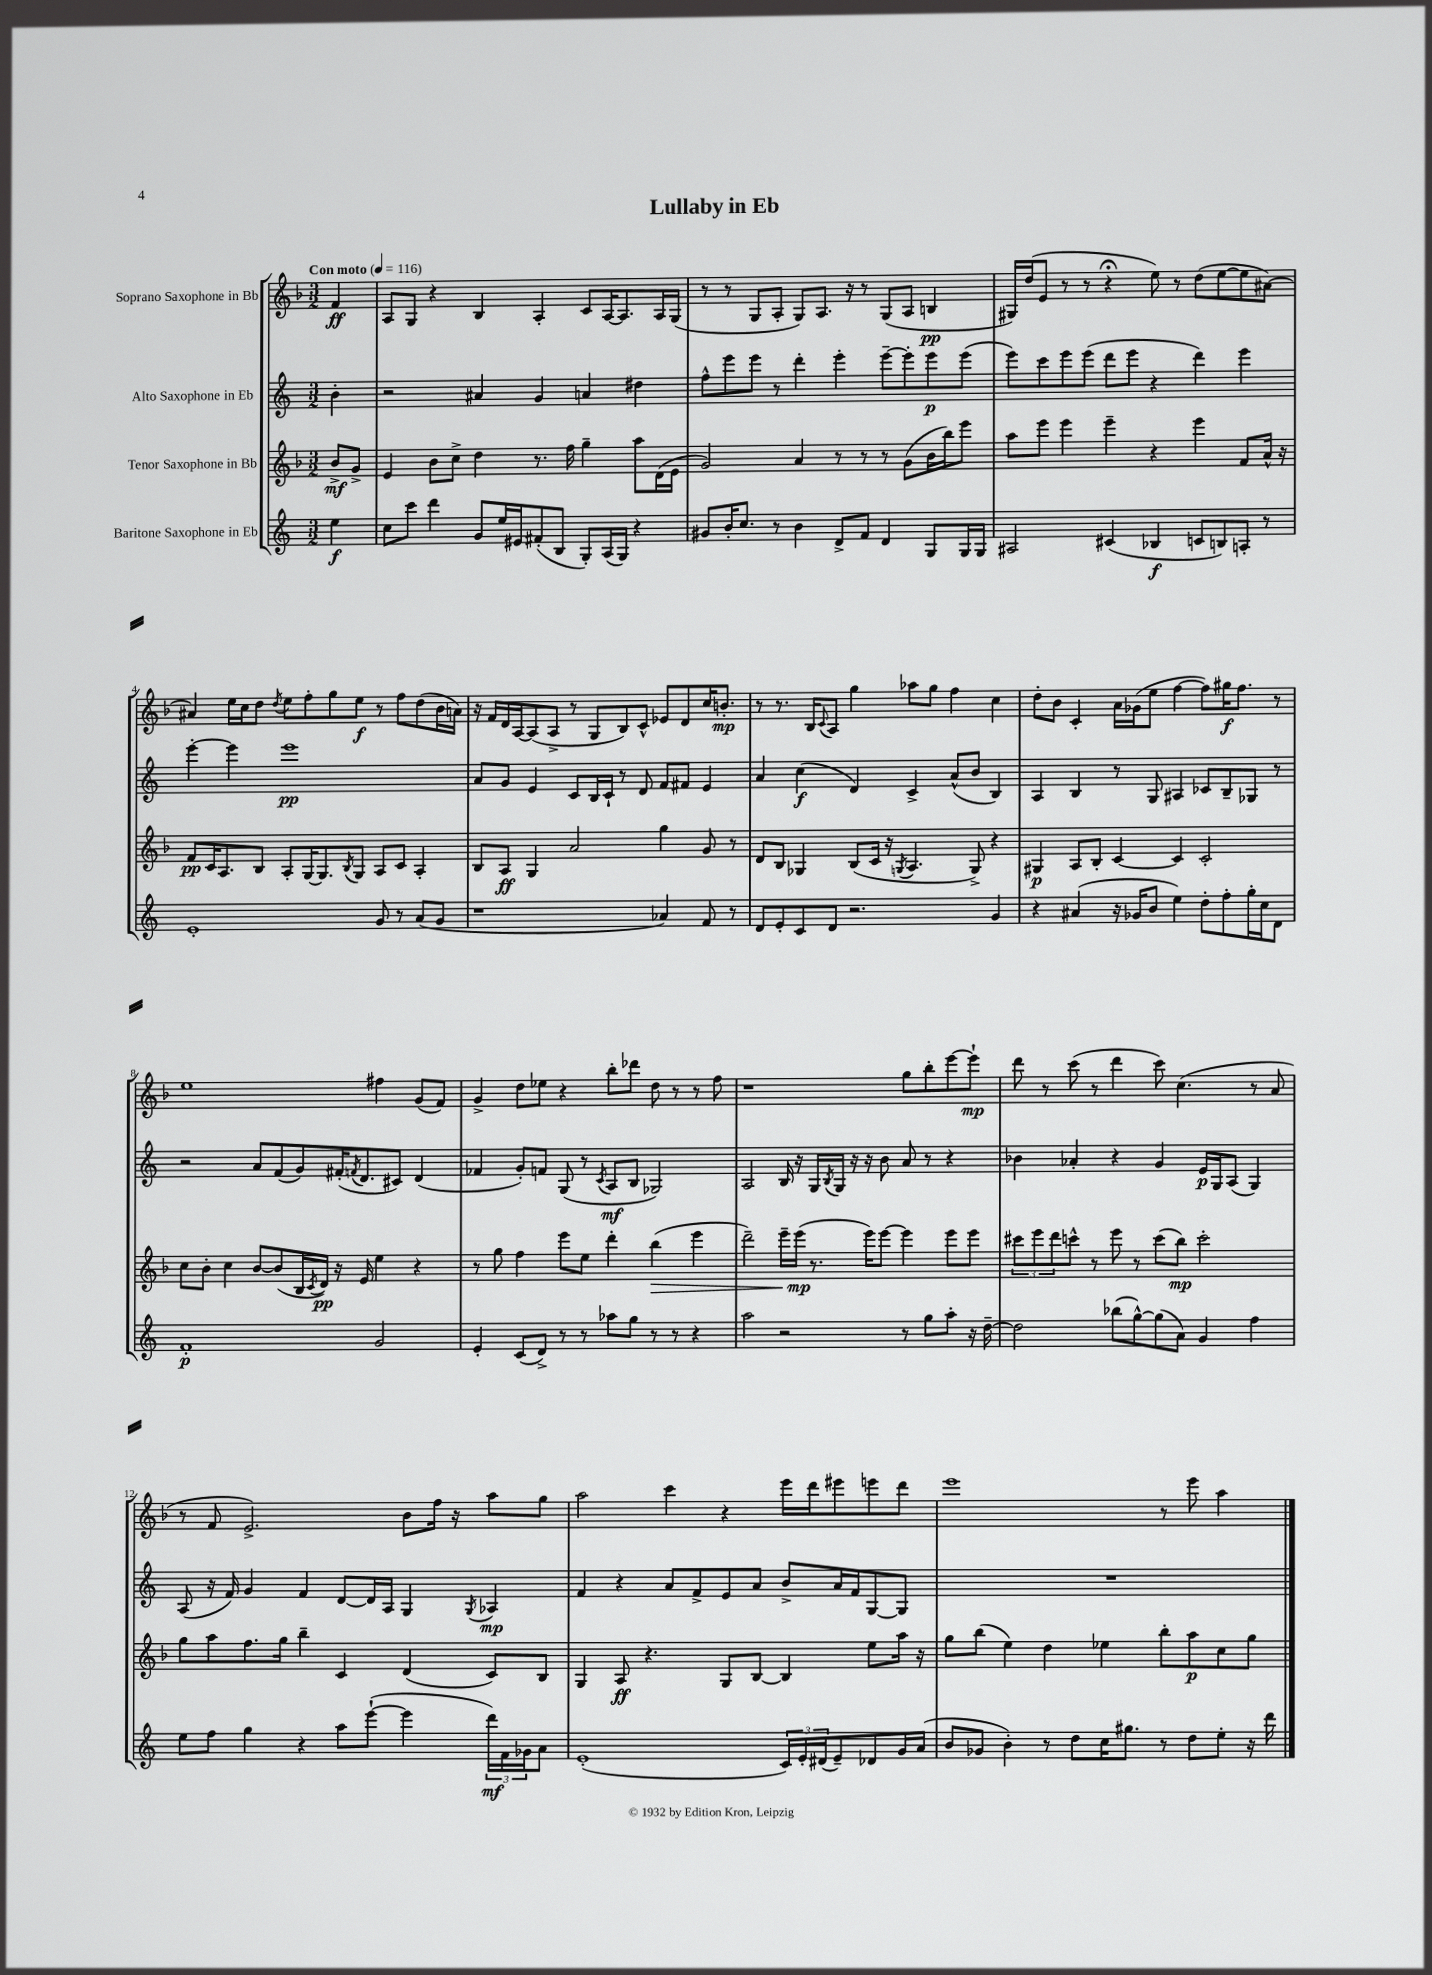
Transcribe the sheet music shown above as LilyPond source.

\header { title = "Lullaby in Eb" }
<<
\new StaffGroup <<
\new Staff = "s0" \with { instrumentName = "Soprano Saxophone in Bb" } {
    \clef treble \key f \major \numericTimeSignature \time 3/2 \partial 4 \tempo "Con moto" 4 = 116
    f'4\ff |
    a8 g8 r4 bes4 a4-. c'8 a16~ a8. a16 g16( |
    r8 r8 g8 a8-. g8) a8. r16 r8 g8( a8 b4\pp |
    gis16) d''16( e'8 r8 r8 r4\fermata e''8) r8 d''8( e''8~ e''8 ais'8~) |
    ais'4 e''16 c''16 d''8 \acciaccatura { d''8 } e''8 f''8-. g''8 e''8\f r8 f''8 d''8( bes'16 a'16) |
    r16 f'16 d'16 a16~ a8( a8-> r8 g8 bes8) c'8-^ ees'8 d'8 c''16 b'8.-.\mp |
    r8 r8. bes16 \appoggiatura { c'8 } a8 g''4 aes''8 g''8 f''4 c''4 |
    d''8-. bes'8 c'4-. a'16 ges'16( e''8 f''4~ f''8) gis''16\f f''8. r8 |
    e''1 fis''4 g'8( f'8) |
    g'4-> d''8 ees''8 r4 bes''8-. des'''8 d''8 r8 r8 f''8 |
    r1 g''8 bes''8-. e'''8~ e'''8-!\mp |
    d'''8 r8 c'''8( r8 d'''4 c'''8) c''4.( r8 a'8 |
    r8 f'8 e'2.->) bes'8 f''16 r16 a''8 g''8 |
    a''2 c'''4 r4 e'''16 d'''16 eis'''8 e'''8 d'''8 |
    e'''1 r8 e'''8 a''4 \bar "|." |
}
\new Staff = "s1" \with { instrumentName = "Alto Saxophone in Eb" } {
    \clef treble \key c \major \numericTimeSignature \time 3/2 \partial 4
    b'4-. |
    r2 ais'4 g'4 a'4 dis''4 |
    f''8-^ e'''8 e'''8 r8 d'''4-. e'''4-. e'''8~-- e'''8-. e'''8\p e'''8( |
    e'''8) c'''8 e'''8 e'''8( d'''8 e'''8 r4 d'''4) e'''4 |
    e'''4~-. e'''4 e'''1\pp |
    a'8 g'8 e'4 c'8 b16 c'16-! r8 d'8 f'8 fis'8 e'4 |
    a'4 c''4\f( d'4) c'4-> a'8-^( b'8 b4) |
    a4 b4 r8 g8 ais4 ces'8 b8-- ges8 r8 |
    r2 a'8 f'8( g'8) fis'16-.( \acciaccatura { f'8 } d'8. cis'8) d'4( |
    fes'4 g'8-.) f'8 g8( r8 \acciaccatura { c'8 } a8\mf b8 ges2) |
    a2 b16 r16 g16 \acciaccatura { b8 } g16 r16 r16 b'8 a'8 r8 r4 |
    bes'4 aes'4-. r4 g'4 e'16\p g16 a8( g4) |
    a8( r16 f'16) g'4 f'4 d'8~ d'16 a16 g4 \acciaccatura { g8 } aes4\mp |
    f'4 r4 a'8 f'8-> e'8 a'8 b'8-> a'16 f'16 g8~ g8 |
    R1. \bar "|." |
}
\new Staff = "s2" \with { instrumentName = "Tenor Saxophone in Bb" } {
    \clef treble \key f \major \numericTimeSignature \time 3/2 \partial 4
    bes'8->\mf g'8-> |
    e'4 bes'8 c''8-> d''4 r8. f''16 g''4-- a''8 d'16( e'16 |
    g'2) a'4 r8 r8 r8 g'8( bes'16 bes''16) e'''8 |
    a''8 e'''8 e'''4 e'''4-- r4 e'''4 f'8 a'16-^ r16 |
    f'8\pp c'16 a8. bes8 a8-. g16~ g8. \acciaccatura { bes8 } g8 a8 c'8 a4-. |
    bes8 a8\ff g4 a'2 g''4 g'8 r8 |
    d'8 bes8 ges4 bes8( c'16 r16 \acciaccatura { g8 } a4. g8->) r4 |
    gis4\p a8 bes8-. c'4~ c'4 c'2-. |
    c''8 bes'8-. c''4 bes'8~ bes'8( bes16 \acciaccatura { c'8 } d'16\pp) r16 e'16 e''4 r4 |
    r8 g''8 f''4 e'''8 e''8 d'''4-. bes''4\>( e'''4 |
    d'''2--) e'''16-- e'''16\mp\!( r8. e'''16) e'''8~ e'''4 e'''8 e'''8 |
    \tuplet 3/2 { cis'''8 e'''8 d'''8 } c'''8-^ r8 e'''8 r8 c'''8( bes''8\mp) c'''2-. |
    g''8 a''8 f''8. g''16 bes''4-- c'4 d'4( c'8) bes8 |
    g4 a8\ff r4. g8 bes8~ bes4 e''8 a''16 r16 |
    g''8 bes''8( e''4) d''4 ees''4 bes''8-. a''8\p c''8 g''8 \bar "|." |
}
\new Staff = "s3" \with { instrumentName = "Baritone Saxophone in Eb" } {
    \clef treble \key c \major \numericTimeSignature \time 3/2 \partial 4
    e''4\f |
    c''8 c'''8 d'''4 g'8 e''16 eis'16 fis'8-.( b8 g8-.) a16( g16) r4 |
    gis'8 b'16-. c''8. r8 b'4 d'8-> f'8 d'4 g8 g16 g16 |
    ais2 cis'4( bes4\f c'8 b8) a8-. r8 |
    e'1-. g'8 r8 a'8( g'8 |
    r1 aes'4) f'8 r8 |
    d'8 e'8-. c'8 d'8 r2. g'4 |
    r4 ais'4( r16 ges'16 b'8 e''4) d''8-. f''8-. g''16-. c''16 d'8 |
    f'1-.\p g'2 |
    e'4-. c'8( d'8->) r8 r8 aes''8 g''8 r8 r8 r4 |
    a''2 r2 r8 g''8 a''8-. r16 d''16~-- |
    d''2 bes''8( g''8~-^) g''8( a'8) g'4 f''4 |
    e''8 f''8 g''4 r4 a''8 e'''8~-!( e'''4 \tuplet 3/2 { d'''16\mf) f'16 ges'16 } a'8 |
    e'1-.( \tuplet 3/2 { c'16) e'16-. dis'16( } e'8--) des'8 g'16 a'16( |
    b'8 ges'8 b'4-.) r8 d''8 c''16 gis''8. r8 d''8 e''8-. r16 d'''16 \bar "|." |
}
>>
>>
